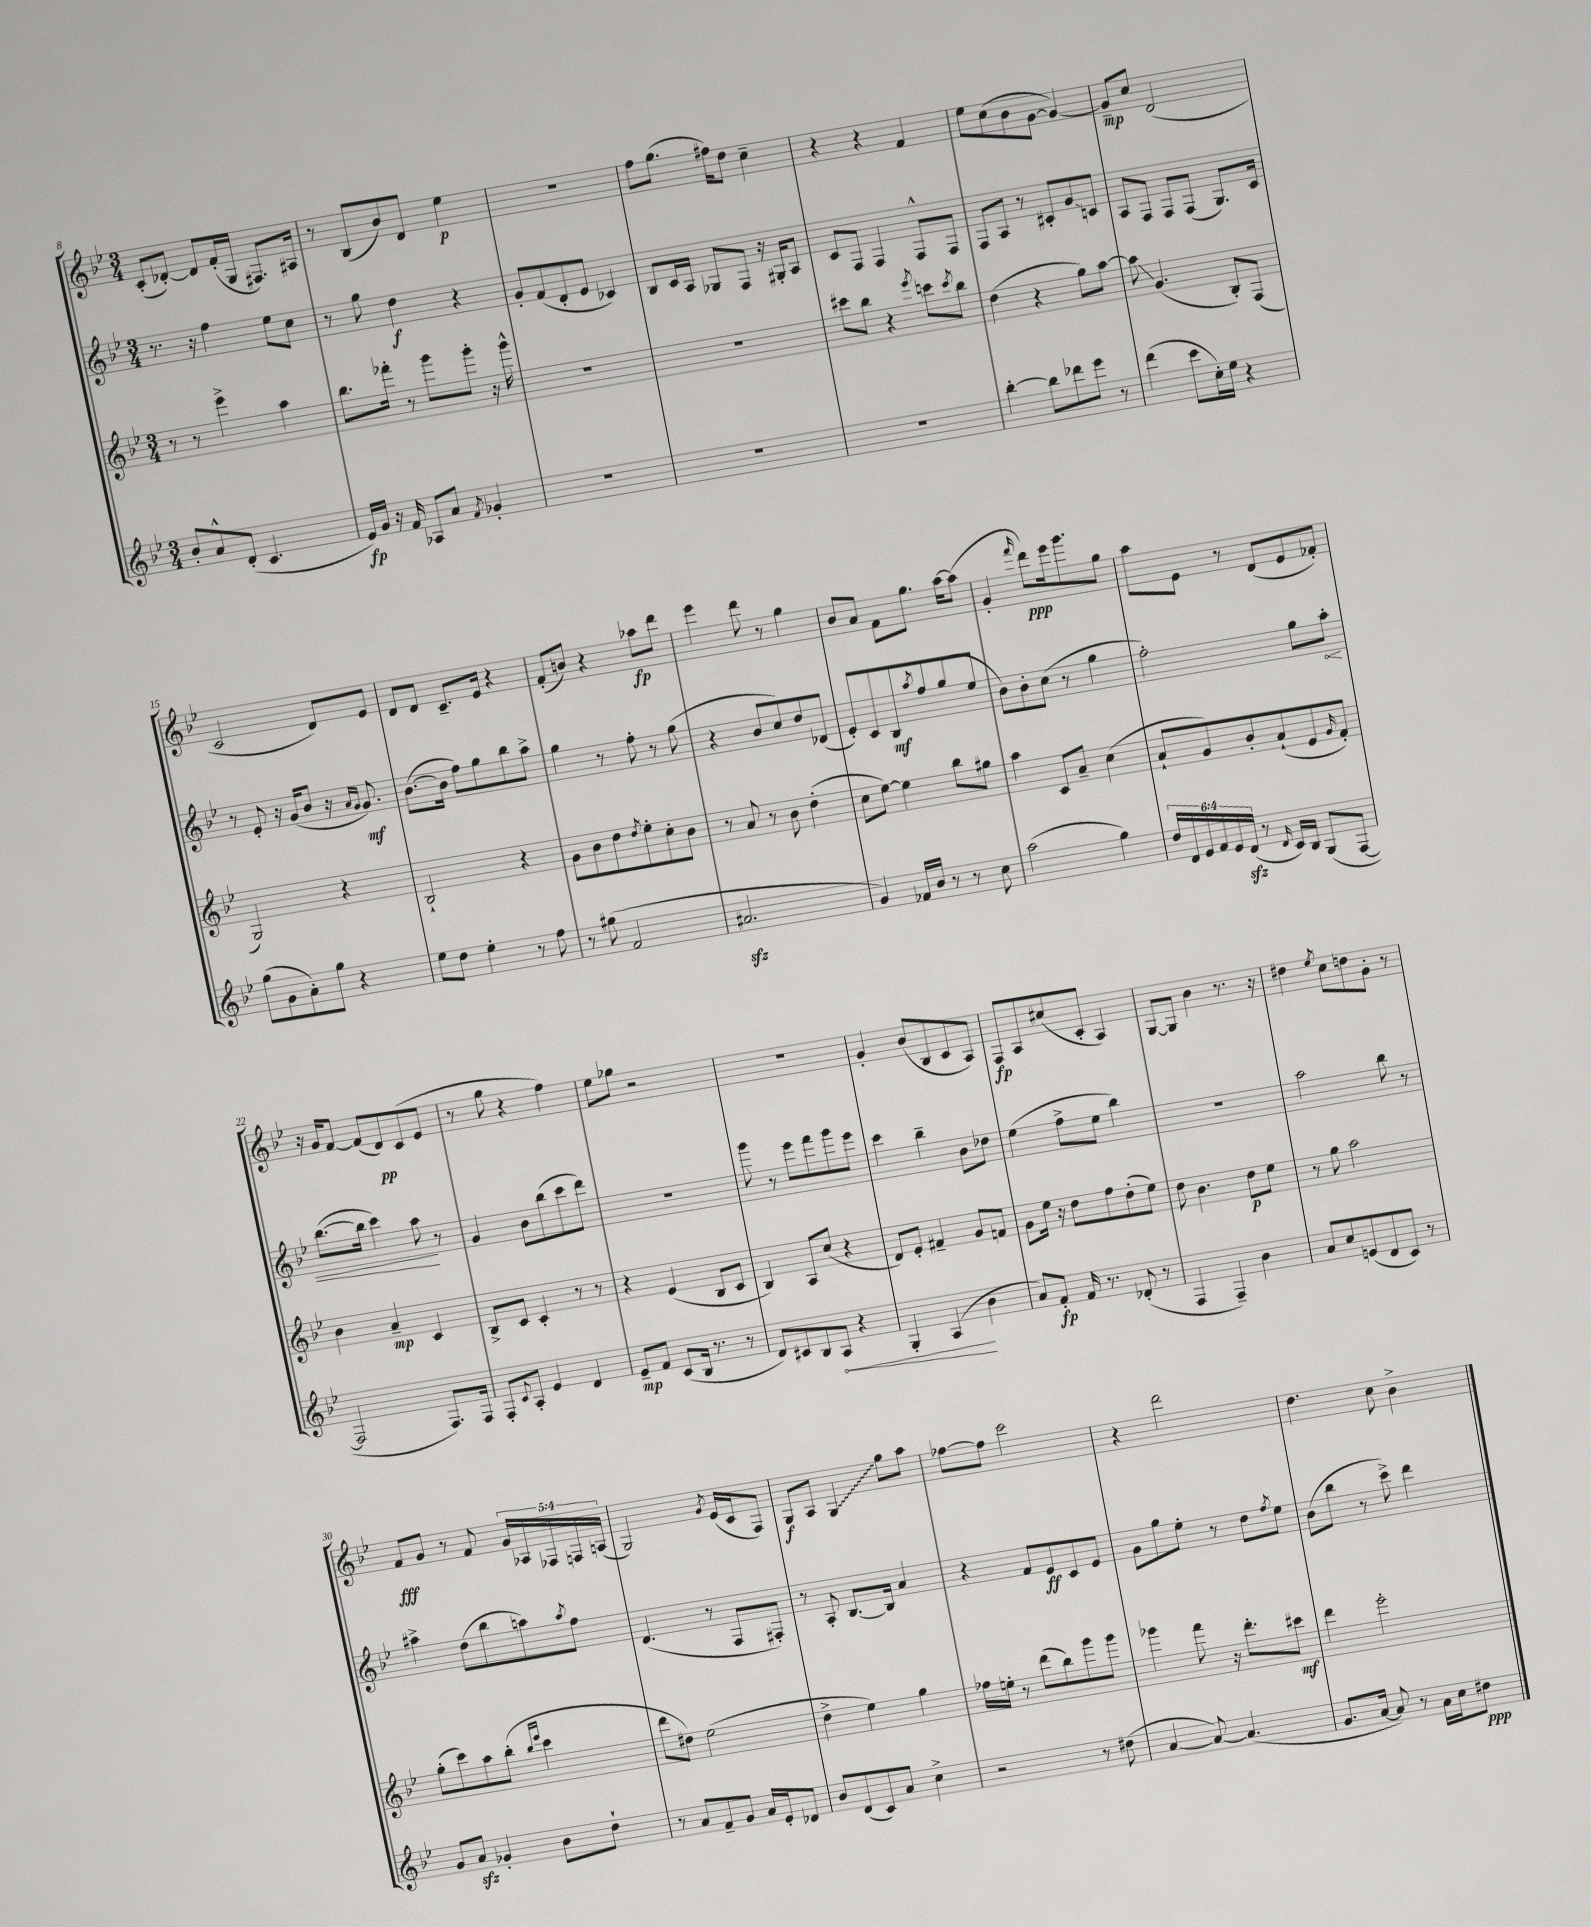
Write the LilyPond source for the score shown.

<<
\new StaffGroup <<
\new Staff = "s0" {
    \clef treble \key bes \major \numericTimeSignature \time 3/4 \override Staff.TupletNumber.text = #tuplet-number::calc-fraction-text
    c'8-.( des'8~-.) des'8 f'16-.( g16 fis8.) ais16 |
    r8 bes8( bes'8) d'8 ees''4\p |
    R2. |
    f''8 g''8.( fis''16) d''8 c''4-- |
    r4 r4 f'4 |
    ees''8 c''8( bes'8 g'8~ g'4~) |
    g'8--\mp c''8 d'2( |
    c'2 d'8) ees'8 |
    d'8 d'8 c'8.-- ees'16 r4 |
    f'8-.( b'8) r4 aes''8\fp d'''8 |
    ees'''4 d'''8 r8 g''4 |
    bes'8 a'8 f'8 g''8. a''16~ a''8( |
    g'4-. \grace { f'''16 } d'''8\ppp) ees'''16 g'''8. g''8 |
    a''8 ees'8 r8 d'8( ees'8 fes'8-.) |
    r16 g'16 f'8~ f'8( d'8\pp) c'8( ees'8 |
    r8 g''8 r4 f''4) |
    ees''8 ges''8 r2 |
    R2. |
    g'4-. bes'8( bes8 c'8 a8) |
    f8\fp a8 cis''8( c'8-. a4) |
    g8~ g8 bes'4 r8. r16 |
    dis''4 \acciaccatura { ees''8 } c''8 d''8 g'8-. r8 |
    f'8\fff g'8 r8 f'8 \tuplet 5/4 { g'16 aes16 fes16 f16 a16( } |
    g2) \acciaccatura { g'8 } ees'16( c'16 f8) |
    g8\f a8 \once \override Glissando.style = #'zigzag g4\glissando g''8 a''8 |
    fes''8~ fes''8 c'''2 |
    r4 d'''2 |
    d''4. c''8 bes'4-> \bar "|." |
}
\new Staff = "s1" {
    \clef treble \key bes \major \numericTimeSignature \time 3/4
    r8. r16 f''4 ees''8 c''8 |
    r8 g''8 d''4\f r4 |
    g'8-. f'8( d'8-. ees'8 ces'4) |
    bes8 c'16 a16 ges8 f8 r16 gis16-. a8 |
    c'8 f8 f4 f8-^ f8 |
    f8 a8 r8 cis'8-. g'8\glissando c'8 |
    a8 f8 f8 f8( g8.) c'16 |
    r8 ees'8-. r16 g'16( bes'8 r16 \grace { a'16 g'16 } g'8.\mf) |
    bes'8.~( bes'16 f''8) g''8 bes''8 a''8-> |
    g''4 r8 f''8-. r8 g''8( |
    r4 bes'8 c''8) d''8 des'8( |
    ees'8-.) c'8 bes8\mf \acciaccatura { a''8 } f''8 g''8( ees''8 |
    bes'8) bes'8-. c''8( r8 g''4 |
    f''2-.) g''8 \once \override Hairpin.circled-tip = ##t a''8-.\< |
    bes''8.~( bes''16 c'''4) a''8\! r8 |
    g'4 bes'8 bes''8( c'''8 d'''8) |
    R2. |
    g'''8 r8 ees'''8 f'''8 g'''8 ees'''8 |
    c'''4 bes''4-- bes'8 des''8 |
    ees''4( f''8-> ees''8 bes''4) |
    R2. |
    a''2 bes''8 r8 |
    ais''4-> d''8( bes''8 a''8) \acciaccatura { a''8 } f''8 |
    d'4.( r8 f8 fis8-.) |
    r8 a8-. bes8.~ bes16 a'4 |
    r4 f'8 ees'8\ff c'8 ees'8 |
    g'8 g''8 ees''8-. r8 d''8 \acciaccatura { f''8 } ees''8 |
    bes'8( bes''8 r8 c'''8->) d'''4 \bar "|." |
}
\new Staff = "s2" {
    \clef treble \key bes \major \numericTimeSignature \time 3/4
    r8 r8 ees'''4-> a''4 |
    bes''8. fes'''16-. r8 g'''8 g'''8-. r16 g'''16-^ |
    R2. |
    R2. |
    cis'''8 bes''8 r4 \acciaccatura { ees'''8 } c'''8 \acciaccatura { c'''8 } bes''8 |
    d''4( r4 g''8) a''8~ |
    a''8\glissando g'4.( bes8-.) f8( |
    g2) r4 |
    bes2-! r4 |
    g'8 bes'8 d''8 \acciaccatura { d''8 } ees''8-. c''8-. bes'8 |
    r8 a'8 r8 bes'8 d''4-.( |
    c''8 ees''8~) ees''4 bes''8 gis''8 |
    a''4 c'8 a'8-- c''4( |
    a'8-! g'8) bes'8-. a'8-!( ees'8 \grace { g'16 } f'8-.) |
    bes'4 a'4--\mp c'4 |
    bes8-> c'8 c'4-. r8 r8 |
    r4 ees'4( bes8 c'8 |
    bes4) a8 c''8( r4 |
    d'8) ees'8-. fis'4-- g'8 f'8 |
    g'8 ees''16 r16 d''8 f''8 d''8-.( ees''8) |
    d''8 bes'4. d''8\p ees''8 |
    r8 g''8 a''2 |
    g''8-.( c'''8) a''8 bes''8-.( \grace { bes''16 ees'''16 } c'''4 |
    d'''8 dis''8) ees''2( |
    d''4-> ees''4) g''4 |
    fes''16 e''16-. r8 d'''8( bes''8) g'''8 g'''8 |
    ges'''4 f'''8 r16 d'''8.-. cis'''8\mf |
    d'''4 ees'''2-. \bar "|." |
}
\new Staff = "s3" {
    \clef treble \key bes \major \numericTimeSignature \time 3/4 \override Staff.TupletNumber.text = #tuplet-number::calc-fraction-text
    bes'8-. a'8-^ d'8-.( c'4. |
    ees'16\fp) g'16 r16 f'16 aes8 a'8 \acciaccatura { f'8 } ges'4-. |
    R2. |
    R2. |
    R2. |
    bes''4~-. bes''8 des'''8 ees'''8 r8 |
    d'''4( c'''8 c''16-.) ees''16 r4 |
    g''8( g'8 a'8-.) g''8 r4 |
    ees''8 d''8 ees''4-. r8 f''8 |
    r8 gis''8( f'2 |
    ais'2.\sfz |
    g'4) fes'16 bes'16 r8 r8 c''8 |
    a''2( g''4) |
    \tuplet 6/4 { d''16 d'16 ees'16 f'16 ees'16 d'16\sfz( } r8 \grace { d'16 } c'16) bes16 g8( f8~ |
    f2 f8.) f16 |
    f8-. \appoggiatura { c'8 } a8-. ees'4 d'4 |
    ees'8--\mp f'8 c'8( bes16 r8. r8 |
    d'8) cis'8 bes8 \once \override Hairpin.circled-tip = ##t a8\< r4 |
    g4-. a4\!( bes'4 |
    a'8) f'8-.\fp f'16 r8. des'8-.( r8 |
    f4 f4--) bes'4 |
    a'8 c''8 e'8( d'8 c'8) r8 |
    g'8 a'8\sfz ges'4-. bes'8 d''8-! |
    r8 a'8 f'8-- g'8 a'16 ees'16-. des'8 |
    bes'8 d'8( c'8) a'8 c''4-> |
    r2 r8 dis''8( |
    a'4~ a'8~) a'4.( |
    g'8. a'16~ a'8) r8 a'16 c''16 dis''8\ppp \bar "|." |
}
>>
>>
\layout { \context { \Score currentBarNumber = #8 } }
